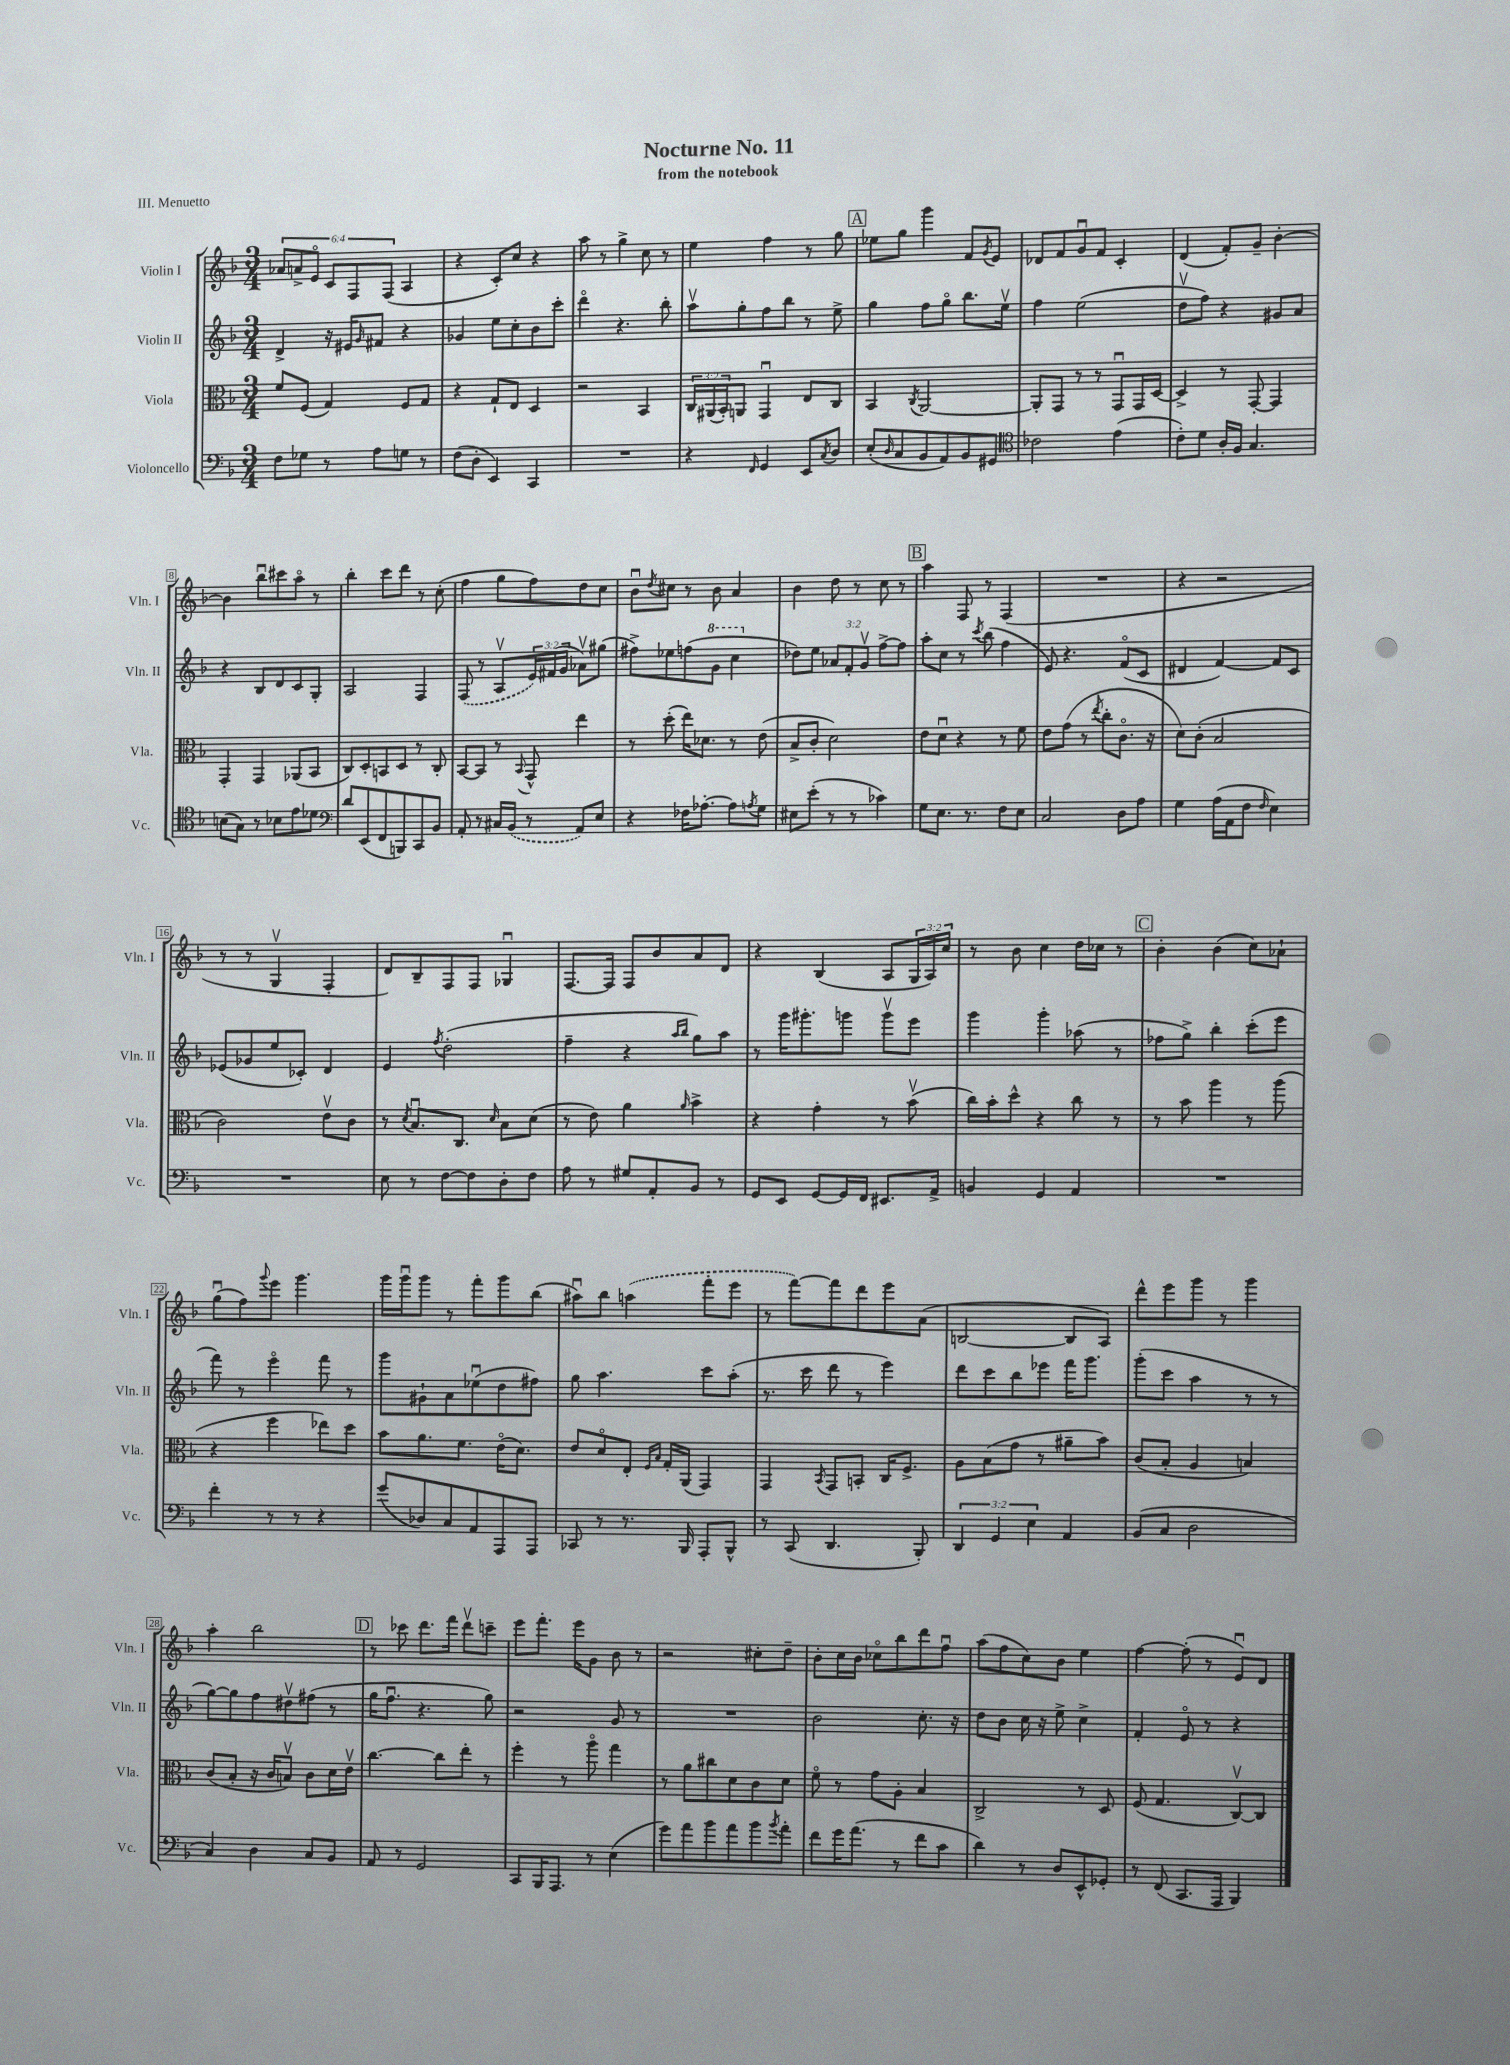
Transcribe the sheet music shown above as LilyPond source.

\header { title = "Nocturne No. 11" subtitle = "from the notebook" piece = "III. Menuetto" }
<<
\new StaffGroup <<
\new Staff = "s0" \with { instrumentName = "Violin I" shortInstrumentName = "Vln. I" } {
    \clef treble \key f \major \numericTimeSignature \time 3/4 \override Staff.TupletNumber.text = #tuplet-number::calc-fraction-text
    \tuplet 6/4 { aes'8 a'8-> e'8\flageolet c'8 f8 f8( } a4 |
    r4 c'8-.) c''8 r4 |
    a''8 r8 g''4-> c''8 r8 |
    e''4 f''4 r8 g''8 |
    \mark \markup { \box "A" } ees''8 g''8 g'''4 f'8 \acciaccatura { g'8 } e'8 |
    des'8 f'8 g'8\downbow f'8 c'4-. |
    d'4( f'8-.) g'8-- bes'4~-. |
    bes'4 bes''8\downbow cis'''8 a''8\flageolet r8 |
    bes''4-. c'''8 d'''8 r8 c''8-.( |
    f''4 g''8 f''8) d''8 c''8 |
    bes'8\downbow \acciaccatura { d''8 } cis''8 r8 bes'8 a'4 |
    bes'4 d''8 r8 c''8 r8 |
    \mark \markup { \box "B" } a''4 f8 r8 f4( |
    R2. |
    r4 r2 |
    r8 r8 g4\upbow f4-. |
    d'8) bes8-- f8 f8 ges4\downbow |
    f8.~ f16 f8 bes'8 a'8 d'8 |
    r4 bes4( a8 \tuplet 3/2 { g16 a16) c''16 } |
    r8 bes'8 c''4 d''16 ces''16 r8 |
    \mark \markup { \box "C" } bes'4-. bes'4( c''8) aes'8-! |
    g''8\downbow( f''8) \appoggiatura { g'''8 } e'''8 g'''4. |
    g'''16 g'''16\downbow g'''8 r8 f'''8-. g'''8 bes''8( |
    ais''8\downbow) bes''8 \once \slurDashed a''4( f'''8-. e'''8 |
    r8 f'''8~) f'''8 d'''8 e'''8 a'8( |
    b2~ b8 a8) |
    d'''8-^ e'''8 g'''8 r8 g'''4 |
    a''4-. bes''2 |
    \mark \markup { \box "D" } r8 ces'''8 d'''8. f'''16 d'''8\upbow c'''8-- |
    e'''8 f'''8.-. e'''16 g'8 bes'8 r8 |
    r2 cis''8-. d''8-- |
    bes'8-. c''16 bes'16 ces''8\flageolet bes''8 d'''8 f''8\downbow |
    a''8( f''8 c''8) bes'8 e''4 |
    f''4~ f''8-.( r8 e'8\downbow) d'8 \bar "|." |
}
\new Staff = "s1" \with { instrumentName = "Violin II" shortInstrumentName = "Vln. II" } {
    \clef treble \key f \major \numericTimeSignature \time 3/4 \override Staff.TupletNumber.text = #tuplet-number::calc-fraction-text
    d'4-> r16 eis'16 \grace { g'16 } fis'8 r4 |
    ges'4 e''8 c''8-. bes'8 c'''8-. |
    d'''4\flageolet r4. bes''8-. |
    a''8\upbow g''8-. f''8 bes''8 r8 e''8-> |
    \mark \markup { \box "A" } g''4 f''8 g''8\flageolet bes''8. e''16\upbow |
    f''4 e''2( |
    d''8\upbow f''8) r4 gis'8 a'8 |
    r4 bes8 d'8 c'8 g8-. |
    a2 f4 |
    \once \slurDashed f8( r8 a8\upbow \tuplet 3/2 { e'16) fis'16( g'16 } aes'8\upbow) gis''8( |
    fis''8->) ees''8 f''8( \ottava #1 g''8 c'''4 \ottava #0 |
    des''8) e''8 \tuplet 3/2 { aes'8 f'8-. g'8\upbow } f''8~-> f''8 |
    \mark \markup { \box "B" } a''8-. c''8 r8 \acciaccatura { c'''8 } bes''8( f''4 |
    e'8) r4. f'8\flageolet( c'8 |
    dis'4 f'4~) f'8 c'8 |
    ees'8( ges'8 e''8 ces'8-.) d'4 |
    e'4 \acciaccatura { f''8 } d''2-.( |
    f''4-- r4 \grace { a''16 bes''16 } g''8) a''8 |
    r8 g'''16 gis'''8.-. g'''8 g'''8\upbow e'''8 |
    g'''4 g'''4-. aes''8( r8 |
    \mark \markup { \box "C" } fes''8 g''8->) bes''4-. c'''8-.( e'''8 |
    f'''8) r8 e'''4\flageolet f'''8 r8 |
    g'''8 gis'8-! a'8 ees''8\downbow( d''8 fis''8) |
    g''8 a''4. c'''8 a''8-.( |
    r8. c'''16 d'''8 r8 e'''4) |
    d'''8 c'''8 bes''8 ees'''8 f'''16 g'''8. |
    g'''8-.( c'''8 a''4 r8 r8 |
    g''8~) g''8 f''8 dis''8\upbow fis''8( r8 |
    \mark \markup { \box "D" } g''16 f''8.\downbow r4. g''8) |
    r2 g'8 r8 |
    R2. |
    bes'2 c''8.-. r16 |
    d''8 bes'8 c''16 r16 e''8-> c''4-> |
    f'4-. e'8\flageolet r8 r4 \bar "|." |
}
\new Staff = "s2" \with { instrumentName = "Viola" shortInstrumentName = "Vla." } {
    \clef alto \key f \major \numericTimeSignature \time 3/4 \override Staff.TupletNumber.text = #tuplet-number::calc-fraction-text
    f'8 f8( g4) f8 g8 |
    r4 g8-! e8 d4 |
    r2 bes,4 |
    \tuplet 3/2 { c16 ais,16( bes,16-.) } a,8 g,4\downbow e8 c8 |
    \mark \markup { \box "A" } bes,4 \acciaccatura { c8 } a,2~ |
    a,8-. g,8 r8 r8 g,8\downbow g,16 d16~ |
    d4-> r8 g,8~-. g,4 |
    g,4-. g,4 aes,8( bes,8 |
    c8) d8-. b,8 d8 r8 c8-. |
    bes,8~ bes,8 r8 \appoggiatura { bes,8 } g,8-^ e''4 |
    r8 d''8-.( e''16) des'8. r8 e'8( |
    bes8-> c'8-. d'2) |
    \mark \markup { \box "B" } e'8 d'8\downbow r4 r8 f'8 |
    e'8 g'8( r8 \acciaccatura { e''8 } c''8-. c'8.\flageolet r16 |
    d'8) c'8-.( bes2 |
    c'2) e'8\upbow c'8 |
    r8 \acciaccatura { d'8 } bes8.\downbow c8. \grace { d'16 } bes8 d'8( |
    r8 e'8) a'4 \grace { a'16 } bes'4-> |
    r4 g'4-. r8 bes'8\upbow( |
    c''16) bes'16-. d''8-^ r4 c''8 r8 |
    \mark \markup { \box "C" } r8 bes'8 a''4 r8 a''8( |
    r4 f''4 ees''8) d''8 |
    bes'8 a'8. f'8. e'16\flageolet( d'8.) |
    e'8 d'8\flageolet e8-. \grace { f16 bes16 } g16-. a,16( g,4) |
    g,4 \acciaccatura { bes,8 } g,8 b,8-. c16 f8.-> |
    a8 bes8( g'8 r8 ais'8-- bes'8) |
    c'8( bes8-. a4 b4) |
    c'8( bes8-. r16 c'16 b8\upbow) c'8 d'16 e'16\upbow |
    \mark \markup { \box "D" } c''4.~ c''8 e''8-. r8 |
    f''4-. r8 a''8\flageolet g''4 |
    r8 a'8 cis''8 d'8 c'8 d'8 |
    f'8\flageolet r8 g'8 a8-. bes4 |
    c2-> r8 d8 |
    f8( g4. c8~\upbow) c8 \bar "|." |
}
\new Staff = "s3" \with { instrumentName = "Violoncello" shortInstrumentName = "Vc." } {
    \clef bass \key f \major \numericTimeSignature \time 3/4 \override Staff.TupletNumber.text = #tuplet-number::calc-fraction-text
    f8 ges8 r8 a8 g8 r8 |
    f8( d8-. e,4) c,4 |
    R2. |
    r4 \grace { f,16 } g,4 e,8 \acciaccatura { c8 } d8 |
    \mark \markup { \box "A" } e8-.( \grace { d16 } c8 bes,8 a,8) bes,8 gis,8 |
    \clef tenor ces'2 e'4( |
    c'8-.) d'8 a16-. f16 g4. |
    b8( g8) r8 bes8 e'8 des'8 |
    \clef bass d'8 e,8( f,8 b,,8) c,8 bes,8 |
    a,8-. r8 cis16 \once \slurDashed bes,16( r8 a,8) e8 |
    r4 fes16 aes8.~-. aes8 \acciaccatura { a8 } g8 |
    eis8 e'8-.( r8 r8 ces'4) |
    \mark \markup { \box "B" } g8 e8. r8. f8 e8 |
    c2 d8 a8 |
    g4 a16( a,16 f8 \grace { f16 } e4) |
    R2. |
    e8 r8 f8~ f8 d8-. f8 |
    a8 r8 gis8 a,8-. bes,8 r8 |
    g,8 e,8 g,8~ g,16 f,16 eis,8. a,16-> |
    b,4 g,4 a,4 |
    \mark \markup { \box "C" } R2. |
    f'4-. r8 r8 r4 |
    g'8( des8) c8 a,8 a,,8 a,,8 |
    ces,8 r8 r8. bes,,16 a,,8-. bes,,8-^ |
    r8 c,8( d,4. bes,,8-.) |
    \tuplet 3/2 { d,4 g,4 e4 } a,4 |
    bes,8( c8 d2 |
    c4) d4 c8 bes,8 |
    \mark \markup { \box "D" } a,8 r8 g,2 |
    c,8 bes,,16 a,,8. r8 e4( |
    g'8) a'8 bes'8 a'8 bes'8 \acciaccatura { bes'8 } a'8-. |
    f'8 g'16 a'8.( r8 f'8 c'8 |
    d'4) r8 d8 e,8-^ ges,8-. |
    r8 f,8( c,8. a,,16 bes,,4) \bar "|." |
}
>>
>>
\layout { \context { \Score \override BarNumber.stencil = #(make-stencil-boxer 0.1 0.3 ly:text-interface::print) } }
